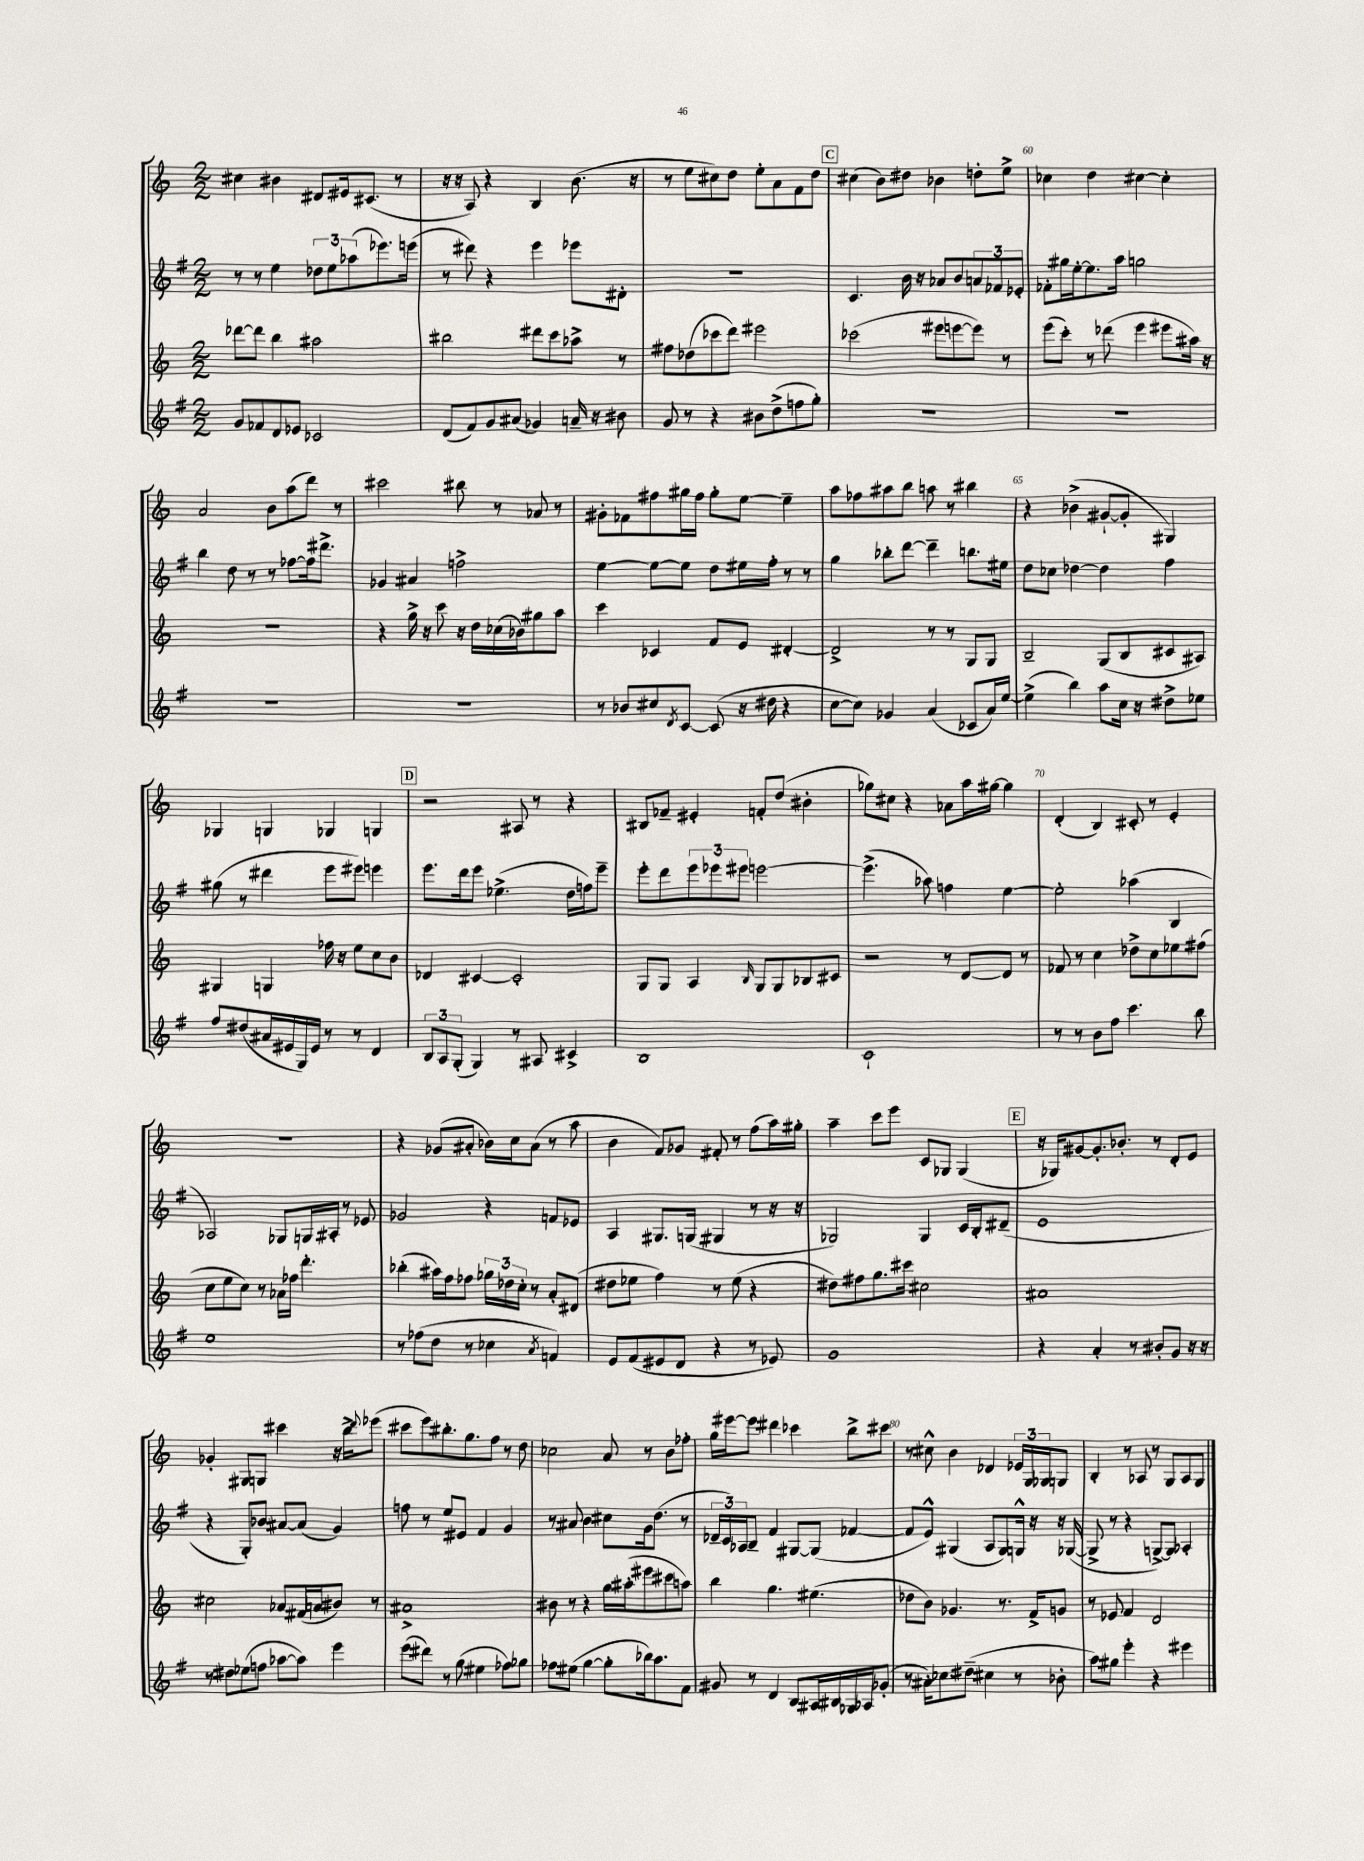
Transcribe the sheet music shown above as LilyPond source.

<<
\new StaffGroup <<
\new Staff = "s0" {
    \clef treble \key c \major \numericTimeSignature \time 2/2
    cis''4 bis'4 dis'8 eis'16 cis'8.( r8 |
    r16 r16 a8) r4 b4 b'8.( r16 |
    r8 e''8 cis''8) d''8 e''8-. a'8 f'8 d''8 |
    \mark \markup { \box "C" } cis''4( b'8) dis''8 bes'4 d''8-. e''8-> |
    ces''4 d''4 cis''4~ cis''4-. |
    a'2 b'8 a''8( d'''8) r8 |
    cis'''2 bis''8 r8 aes'8 r8 |
    gis'8-. fes'8 fis''8 gis''16 fis''16 gis''8-. e''8~ e''4-- |
    a''8 fes''8 ais''8 b''8 a''8 r8 bis''4 |
    r4 bes'4->( gis'8~-! gis'8-. gis4) |
    ges4 g4 ges4 g4 |
    \mark \markup { \box "D" } r2 ais8 r8 r4 |
    bis8 fes'8-- eis'4-. f'8-. d''8( bis'4-. |
    ges''8) cis''8 r4 aes'8 a''16 gis''16~ gis''4 |
    d'4-.( b4) cis'8-. r8 e'4-. |
    R1 |
    r4 ges'8( ais'8-. bes'16) c''16 ais'8( r8 a''8 |
    b'4 f'8) ges'8 fis'8-. r8 f''8( a''16) gis''16-. |
    a''4-- c'''8 e'''8 c'8 ges8 ges4( |
    \mark \markup { \box "E" } r16 ges16) gis'8~ gis'8.-. bes'8.-. r8 d'8-. e'8 |
    ges'4-. gis8 g8 cis'''4 r16 b''16-> \appoggiatura { d'''8 } ees'''8( |
    cis'''8 e'''8) bis''8.-. g''8. f''8 r8 d''8 |
    ces''2 a'8 r8 b'8 fes''8-. |
    g''16 eis'''16~ eis'''8 dis'''4 ces'''4 b''8-> cis'''8 |
    r8 cis''8-^ b'4 des'4 \tuplet 3/2 { ees'16 g16 ges16 } g8 |
    b4-. r8 aes8 r8 g8 aes8 g8 \bar "|." |
}
\new Staff = "s1" {
    \clef treble \key g \major \numericTimeSignature \time 2/2
    r8 r8 e''4 \tuplet 3/2 { des''8 e''8 aes''8( } ees'''8.) e'''16( |
    r8 dis'''8) r4 e'''4 ees'''8 dis'8-. |
    r1 |
    \mark \markup { \box "C" } c'4. b'16 r16 aes'8 b'8 \tuplet 3/2 { a'8 fes'8 ees'8-. } |
    fes'8-. gis''16 e''16~-. e''8. a''16 g''2 |
    b''4 d''8 r8 r8 fes''8~ fes''16 dis'''8.-> |
    ges'4 ais'4 f''2-> |
    e''4~ e''8~ e''8 d''8 eis''16 fis''16-. r8 r8 |
    g''4 bes''8-. d'''8~ d'''4-- b''8. eis''16 |
    d''8 ces''8 des''4~ des''4 fis''4 |
    gis''8( r8 dis'''4 e'''8 eis'''8) e'''4 |
    \mark \markup { \box "D" } e'''8. d'''16 e'''8 ees''4.->( d''16 f''16) e'''8-- |
    e'''8-. d'''8 \tuplet 3/2 { e'''8 ees'''8 eis'''8 } e'''2~ |
    e'''4.->( aes''8) f''4 e''4~ |
    e''2-. aes''4( b4 |
    aes2) ges8 g16 ais16-. r8 ees'8 |
    ges'2 r4 f'8 ees'8 |
    a4 gis8. g16( gis4 r8 r16 r16 |
    ges2) ges4 c'16 b16-. dis'8--( |
    \mark \markup { \box "E" } e'1 |
    r4 g8-.) bes'8 ais'8~ ais'8( g'4) |
    f''8 r8 e''8 eis'8 fis'4 g'4 |
    r8 ais'8 b'4 cis''8 g'16 d''8.( r8 |
    \tuplet 3/2 { des'16-- c'16) aes16 } b8-- fis'4 gis8~ gis8( fes'4~ |
    fes'8 e'8-^) gis4( a8 gis8) g16-^ r16 r16 ges16~( |
    ges8-> r8 r4 g8~->) g8 aes4-. \bar "|." |
}
\new Staff = "s2" {
    \clef treble \key c \major \numericTimeSignature \time 2/2
    des'''8~ des'''8 b''4 ais''2 |
    bis''2 dis'''8 c'''8 aes''8-> r8 |
    fis''8 des''8( ces'''8 d'''8) eis'''2 |
    \mark \markup { \box "C" } ces'''2( eis'''8 e'''8~ e'''8) r8 |
    e'''8( c'''8-.) r8 des'''8( e'''4 eis'''8 ais''16) r16 |
    r1 |
    r4 g''16-> r16 c'''8 r16 d''16 ces''16( bes'16) gis''8 a''8 |
    c'''4 ces'4 f'8 e'8 dis'4~-. |
    dis'2-> r8 r8 g8 g8 |
    b2-- g8( b8 cis'8 ais8) |
    gis4 g4 fes''16 r16 e''8 c''8 b'8 |
    \mark \markup { \box "D" } des'4 cis'4~ cis'2-. |
    g8 g8 a4 \grace { b16 } g8 g8 bes8 cis'8 |
    r2 r8 d'8~ d'8 r8 |
    fes'8 r8 c''4 des''8-> c''8 ees''8 fis''8( |
    c''8 e''8 c''8) r8 aes'16 fes''16 d'''4.-. |
    bes''4-.( ais''16) f''16 fes''8 \tuplet 3/2 { ges''16 des''16 c''16-. } r8 a'8-. dis'8( |
    dis''8 ees''8 f''4) r8 ees''8( r4 |
    dis''8) fis''8 g''8. cis'''16 cis''2 |
    \mark \markup { \box "E" } ais'1 |
    cis''2 aes'8 fis'16( a'16 bis'8) r8 |
    ais'1-> |
    bis'8 r8 r4 g''16 ais''16-.( eis'''8 cis'''8 a''8) |
    b''4 g''4. eis''4.( |
    des''8 b'8) ges'4. r8. f'16-> g'8 |
    r8 ees'8 f'4 d'2 \bar "|." |
}
\new Staff = "s3" {
    \clef treble \key g \major \numericTimeSignature \time 2/2
    g'8 fes'8 d'8 ees'8 ces'2 |
    d'8( fis'8) g'8 ais'8( ges'4) a'16-- r16 bis'8 |
    g'8 r8 r4 bis'8 d''8->( f''8 g''8-.) |
    \mark \markup { \box "C" } R1 |
    R1 |
    R1 |
    R1 |
    r8 bes'8 cis''8 \acciaccatura { d'8 } c'8~ c'8( r16 dis''16 r4 |
    c''8~ c''8) ges'4 a'4( ces'8 a'16) e''16~ |
    e''4->( b''4) a''8 c''16 r16 dis''8-> ees''8 |
    fis''8 dis''8( ais'16 eis'16 g16) eis'16 r8 r8 d'4 |
    \mark \markup { \box "D" } \tuplet 3/2 { b8 a8 g8-.( } g4) r8 ais8 cis'4-> |
    b1 |
    c'1-! |
    r8 r8 b'8 fis''8 c'''4. b''8 |
    e''1 |
    r8 fes''8( d''8 r8 ces''4 \acciaccatura { a'8 } f'4) |
    e'8 fis'8( eis'8 d'8 r4 r8 ees'8) |
    g'1 |
    \mark \markup { \box "E" } r4 a'4-. r8 bis'8-. g'8 r16 r16 |
    r8 dis''8 ees''8( f''8 aes''8~ aes''8) e'''4 |
    e'''8( dis'''8) r8 g''8( eis''4 fes''8) ges''8 |
    fes''8 eis''8( g''4~ g''8-. bes''16) a''8. fis'8 |
    gis'8 r8 d'4 b8 ais16 bis16 ges16 aes16 ges'8-.( |
    r8 ais'16-.) ces''8. dis''8--( cis''4 r8 bes'8-. |
    a''8) gis''8 e'''4-. r4 eis'''4 \bar "|." |
}
>>
>>
\layout { \context { \Score currentBarNumber = #56 \override BarNumber.break-visibility = ##(#f #t #t) barNumberVisibility = #(every-nth-bar-number-visible 5) } }
